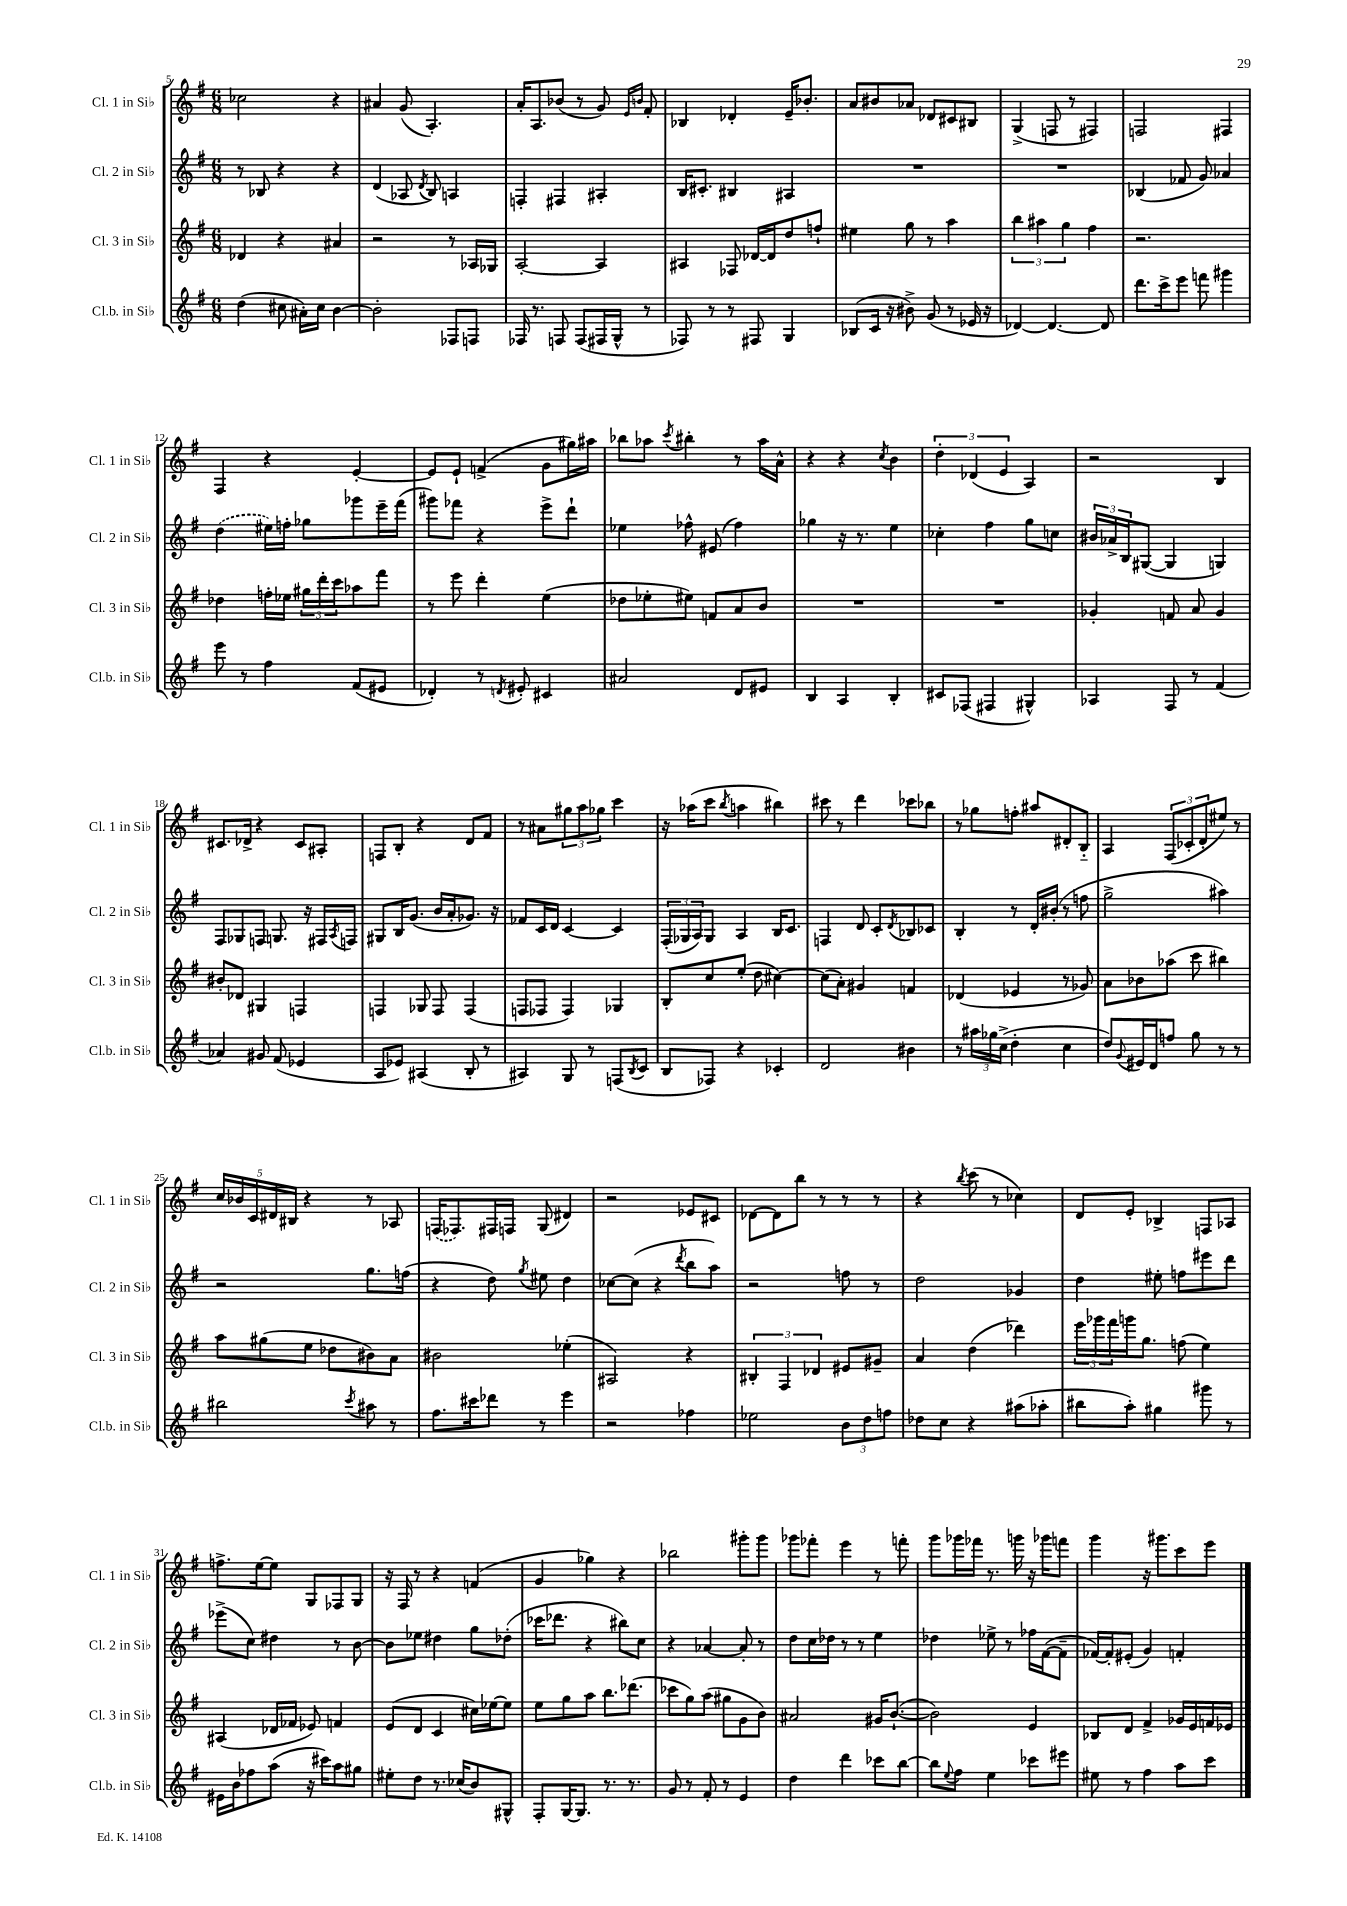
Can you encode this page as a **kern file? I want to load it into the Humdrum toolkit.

**kern	**kern	**kern	**kern
*part4	*part3	*part2	*part1
*staff4	*staff3	*staff2	*staff1
*I"Cl.b. in Si♭	*I"Cl. 3 in Si♭	*I"Cl. 2 in Si♭	*I"Cl. 1 in Si♭
*I'Cl.b. in Si♭	*I'Cl. 3 in Si♭	*I'Cl. 2 in Si♭	*I'Cl. 1 in Si♭
*clefG2	*clefG2	*clefG2	*clefG2
*k[f#]	*k[f#]	*k[f#]	*k[f#]
*M6/8	*M6/8	*M6/8	*M6/8
=5	=5	=5	=5
(4dd\	4d-X/	8r	2cc-X\
.	.	8B-X/	.
8cc#X\	4r	4r	.
16a#X'\LL)	.	.	.
16cc#\JJ	.	.	.
[4b\	4a#X/	4r	4r
=6	=6	=6	=6
2b'\]	2r	(4d/	4a#X/
.	.	8A-X/	(8g/
.	.	8qd/	.
.	.	8B/)	4.A'/)
8F-X/L	8r	4An/	.
8Fn/J	16A-X/LL	.	.
.	16G-X/JJ	.	.
=7	=7	=7	=7
16F-X/	[2A'/	4Fn'/	16a'/KL
8.r	.	.	8.A/
8Fn/	.	4F#X/	(8b-X/J
(8F/L	.	.	8r
16F#X/L	4A/]	4A#X'/	8g/)
16G^^/JJ	.	.	.
.	.	.	16qqe/LL
.	.	.	16qqbn/JJ
8r	.	.	8f#'/
=8	=8	=8	=8
8F-X/)	4A#X/	16B/KL	4B-X/
.	.	8.c#X'/J	.
8r	.	.	.
8r	8F-X/	4B#X/	4d-X'/
8F#X/	[16d-X/LL	.	.
.	16d-/J]	.	.
4G/	8dd/	4A#X/	16e~/KL
.	.	.	8.b-X'/J
.	8ffn`/J	.	.
=9	=9	=9	=9
(8B-X/L	4ee#X\	2.r	8a/L
16c/Jk	.	.	8b#X/
16r	.	.	.
8b#X^\)	8gg\	.	8a-X/J
(8g/	8r	.	8d-X/L
8r	4aa\	.	8c#X/
16e-X/	.	.	8B#X/J
16r	.	.	.
=10	=10	=10	=10
[4d-X/)	6bb\	2.r	(4G^/
.	6aa#X\	.	.
4.d-/_	.	.	8Fn/
.	6gg\	.	.
.	.	.	8r
.	4ff#\	.	4F#X/)
8d-/]	.	.	.
=11	=11	=11	=11
8.ddd\L	2.r	(4B-X/	2Fn/
16ccc^\k	.	.	.
8eee\J	.	8f-X/	.
8fffn\	.	8g/)	.
4ggg#X\	.	4a-X/	4F#X/
!!LO:LB:g=z
=12	=12	=12	=12
8eee\	4dd-X\	(4dd\	4F#/
8r	.	.	.
4ff#\	16ffn'\LL	16ee#X\LL)	4r
.	16ee-X\JJ	16ffn'\JJ	.
.	24gg#X\LL	8gg-X\L	.
.	24ddd'\	.	.
.	24ccc\J	.	.
(8f#/L	8aa-X\	8ggg-X\	[4e'/
8e#X/J	8fff#\J	16eee~\L	.
.	.	(16fff#\JJ	.
=13	=13	=13	=13
4d-X'/)	8r	8ggg#X\L)	8e/L]
.	8eee\	8fff-X\J	8e`/J
8r	4ddd'\	4r	(4fn^/
8qdn/	.	.	.
8e#X'/	.	.	.
4c#X/	(4ee\	8eee^\L	8g\L
.	.	8ddd`\J	16gg#X\L)
.	.	.	16aa#X\JJ
=14	=14	=14	=14
2a#X/	8dd-X\L	4ee-X\	8bb-X\L
.	8ee-X'\	.	8aa-X\J
.	.	.	8qccc/
.	8ee#X\J)	8ff-X^^\	4bb#X'\
.	8fn/L	(8e#X/	.
8d/L	8a/	4ff-\)	8r
8e#X/J	8b/J	.	16aa-\LL
.	.	.	16a^^\JJ
=15	=15	=15	=15
4B/	2.r	4gg-X\	4r
4A/	.	16r	4r
.	.	8.r	.
.	.	.	8qcc/
4B'/	.	4ee\	4b\
=16	=16	=16	=16
8c#X/L	2.r	4cc-X'\	6dd'\
(8F-X/J	.	.	.
.	.	.	(6d-X/
4F#X/	.	4ff#\	.
.	.	.	6e/
4G#X^^/)	.	8gg\L	4A/)
.	.	8ccn\J	.
=17	=17	=17	=17
4A-X/	4g-X'/	24b#X/LL	2r
.	.	24a-X^/	.
.	.	24B/J	.
.	.	([8G#X/J	.
8F#/	8fn/	4G#/]	.
8r	8a/	.	.
(4f#/	4g-/	4Gn/)	4B/
!!LO:LB:g=z
=18	=18	=18	=18
4a-X/)	8b#X'/L	8F#/L	8.c#X/L
.	8d-X/J	8G-X/	.
.	.	.	16d-X^/Jk
8g#X/	4G#X/	8Fn/J	4r
(8f#/	.	8.Gn/	.
4e-X/	4Fn/	.	8c#/L
.	.	16r	.
.	.	16F#X/LL	8A#X'/J
.	.	8qA/	.
.	.	16Fn/JJ	.
=19	=19	=19	=19
8A/L	4Fn/	8G#X/L	8Fn/L
8e-X/J)	.	16B/K	8B'/J
.	.	(8.g/J	.
(4A#X/	8G-X/	.	4r
.	8F/	16b/LL	.
.	.	16a'/J	.
8B'/	(4F/	8.g-X/J)	8d/L
8r	.	.	8f#/J
.	.	16r	.
=20	=20	=20	=20
4A#X/)	8Fn/L	8f-X/L	8r
.	8F-X/J	16c/L	8a#X\L
.	.	16d/JJ	.
8G/	4F-/)	[4c/	12gg#X\
.	.	.	12aa\
8r	.	.	.
.	.	.	12gg-X\J
(8Fn/L	4G-X/	4c/]	4ccc\
8qB/	.	.	.
8c/J	.	.	.
=21	=21	=21	=21
8B/L	8B'/L	(24F#'/LL	16r
.	.	24G-X/	.
.	.	.	(16aa-X\KL
.	.	24A/J)	.
8F-X/J)	8cc/	8G-/J	8ccc\J
.	.	.	8qbb/
4r	(8ee'/J	4A/	4aan\
.	8dd\	.	.
4c-X'/	[4cc#X\)	16B/KL	4bb#X\)
.	.	8.c/J	.
=22	=22	=22	=22
2d/	(8cc#\L]	4Fn/	8ccc#X\
.	8a'\J)	.	8r
.	4g#X/	8d/	4ddd\
.	.	8c'/L	.
.	.	8qd/	.
4b#X\	4fn/	8B-X/	8ccc-X\L
.	.	8c-X/J	8bb-X\J
=23	=23	=23	=23
8r	(4d-X/	4B'/	8r
24aa#X\LL	.	.	8gg-X\L
24gg-X\	.	.	.
(24cc^\JJ	.	.	.
4dd'\	4e-X/	8r	8ffn'\J
.	.	16d'/LL	8aa#X/L
.	.	(16b#X'/JJ	.
4cc\	8r	8r	8d#X'/
.	8g-X/)	8ffn\	8B/J
=24	=24	=24	=24
8dd/L)	8a\L	2gg^\	4A/
8qqg/	.	.	.
16e#X/L	8b-X\	.	.
16d/J	.	.	.
8ffn/J	(8aa-X\J	.	(12F#/L
.	.	.	12c-X'/
8gg\	8ccc\	.	.
.	.	.	12d'/
8r	4bb#X\)	4aa#X\)	8ee#X/J)
8r	.	.	8r
!!LO:LB:g=z
=25	=25	=25	=25
2bb#X\	8aa\L	2r	20cc/LL
.	.	.	20b-X/
.	.	.	20c/
.	(8gg#X\	.	.
.	.	.	20d#X/
.	.	.	20B#X/JJ
.	8ee\J	.	4r
.	8dd-X\L	.	.
8qccc/	.	.	.
8aa#X\	8b#X\)	8.gg\L	8r
8r	8a\J	.	8A-X/
.	.	(16ffn\Jk	.
=26	=26	=26	=26
8.ff#\L	2b#X\	4r	(16Fn/KL
.	.	.	8.F-X/)
16ccc#X\k	.	.	.
8ddd-X\J	.	8dd\)	16F#X/L
.	.	.	16Fn/JJ
.	.	8qgg/	.
8r	.	8ee#X\	(8G/
4eee\	(4ee-X'\	4dd\	4d#X/)
=27	=27	=27	=27
2r	2A#X/)	[8cc-X\L	2r
.	.	(8cc-\J]	.
.	.	4r	.
.	.	8qddd/	.
4ff-X\	4r	8bb\L	8e-X/L
.	.	8aa\J)	8c#X/J
=28	=28	=28	=28
2ee-X\	6B#X'/	2r	[8d-X\L
.	.	.	8d-\]
.	6F#/	.	.
.	.	.	8bb\J
.	6d-X/	.	.
.	.	.	8r
12b\L	8e#X/L	8ffn\	8r
12dd\	.	.	.
.	8g#X~/J	8r	8r
12ffn\J	.	.	.
=29	=29	=29	=29
8dd-X\L	4a/	2dd\	4r
8cc\J	.	.	.
.	.	.	8qbb/
4r	(4dd\	.	(8ccc\
.	.	.	8r
(8aa#X\L	4ddd-X\)	4g-X/	4cc-X\)
8aa-X'\J	.	.	.
=30	=30	=30	=30
8bb#X\L	24eee\LL	4dd\	8d/L
.	24ggg-X\	.	.
.	24fff#\	.	.
8aa'\J)	16gggn\J	.	8e'/J
.	8.gg\J	.	.
4gg#X\	.	8ee#X'\	4B-X^/
.	(8ffn\	8ffn\L	.
8ggg#X\	4ee\)	8eee#X\	8Fn/L
8r	.	8ddd\J	8A-X/J
!!LO:LB:g=z
=31	=31	=31	=31
16e#X\LL	(4A#X/	(8eee-X^\L	8.ffn^\L
16b\J	.	.	.
8ff-X\	.	8cc\J)	.
.	.	.	[16ee\k
(8aa\J	16d-X/LL	4dd#X\	8ee\J]
.	16f-X/JJ	.	.
16r	8e-X/)	.	8G/L
16ccc#X\KL)	.	.	.
8aa\	4fn/	8r	8F-X/
8gg#X\J	.	[8b\	8G/J
=32	=32	=32	=32
8ee#X'\L	(8e/L	8b\L]	16r
.	.	.	16F#/
8dd\J	8d/J	8ee-X\J	8r
8.r	4c/	4dd#X\	4r
(16cc-X/KL	.	.	.
8b/)	16cc#X\LL)	8gg\L	(4fn/
.	[16ee-X\J	.	.
8G#X^^/J	8ee-\J]	(8dd-X'\J	.
=33	=33	=33	=33
8F#'/L	8ee\L	16ccc-X\KL	4g/
.	.	8.ddd-X\J	.
[16G/K	8gg\	.	.
8.G/J]	.	.	.
.	8aa\J	4r	4gg-X\)
8.r	8.bb\L	.	.
.	.	8bb#X\L)	4r
8.r	(8.ddd-X\J	.	.
.	.	8cc\J	.
=34	=34	=34	=34
8g/	8ccc-X\L	4r	2bb-X\
8r	8gg\)	.	.
8f#'/	(8aa\J	[4a-X/	.
8r	8gg#X\L	.	.
4e/	8g\	8a-'/]	8ggg#X'\L
.	8b\J)	8r	8ggg#\J
=35	=35	=35	=35
4dd\	2a#X/	8dd\L	8ggg-X\L
.	.	16cc\L	8fff-X'\J
.	.	16dd-X\JJ	.
4ddd\	.	8r	4eee\
.	.	8r	.
8ccc-X\L	16g#X/KL	4ee\	8r
.	([8.b`/J	.	.
[8bb\J	.	.	8fffn'\
=36	=36	=36	=36
8bb\L]	2b\])	4dd-X\	8ggg\L
8qqee/	.	.	.
8ff#\J	.	.	16ggg-X\L
.	.	.	16fff-X\JJ
4ee\	.	8ee-X^\	8.r
.	.	8r	.
.	.	.	16gggn\
8ccc-X\L	4e/	16ff-X\LL	16r
.	.	([16f#\J	16ggg-X\KL
8eee#X\J	.	8f#~\J]	8fffn\J
=37	=37	=37	=37
8ee#X\	8B-X/L	[16f-X/LL)	4ggg\
.	.	16f-'/J]	.
8r	8d/J	(8e#X'/J	.
4ff#\	4f#^/	4g/)	16r
.	.	.	8.ggg#X\L
8aa\L	16g-X/LL	4fn'/	8ccc\
.	16e/	.	.
8ccc\J	16fn/	.	8eee\J
.	16e-X/JJ	.	.
==	==	==	==
*-	*-	*-	*-
